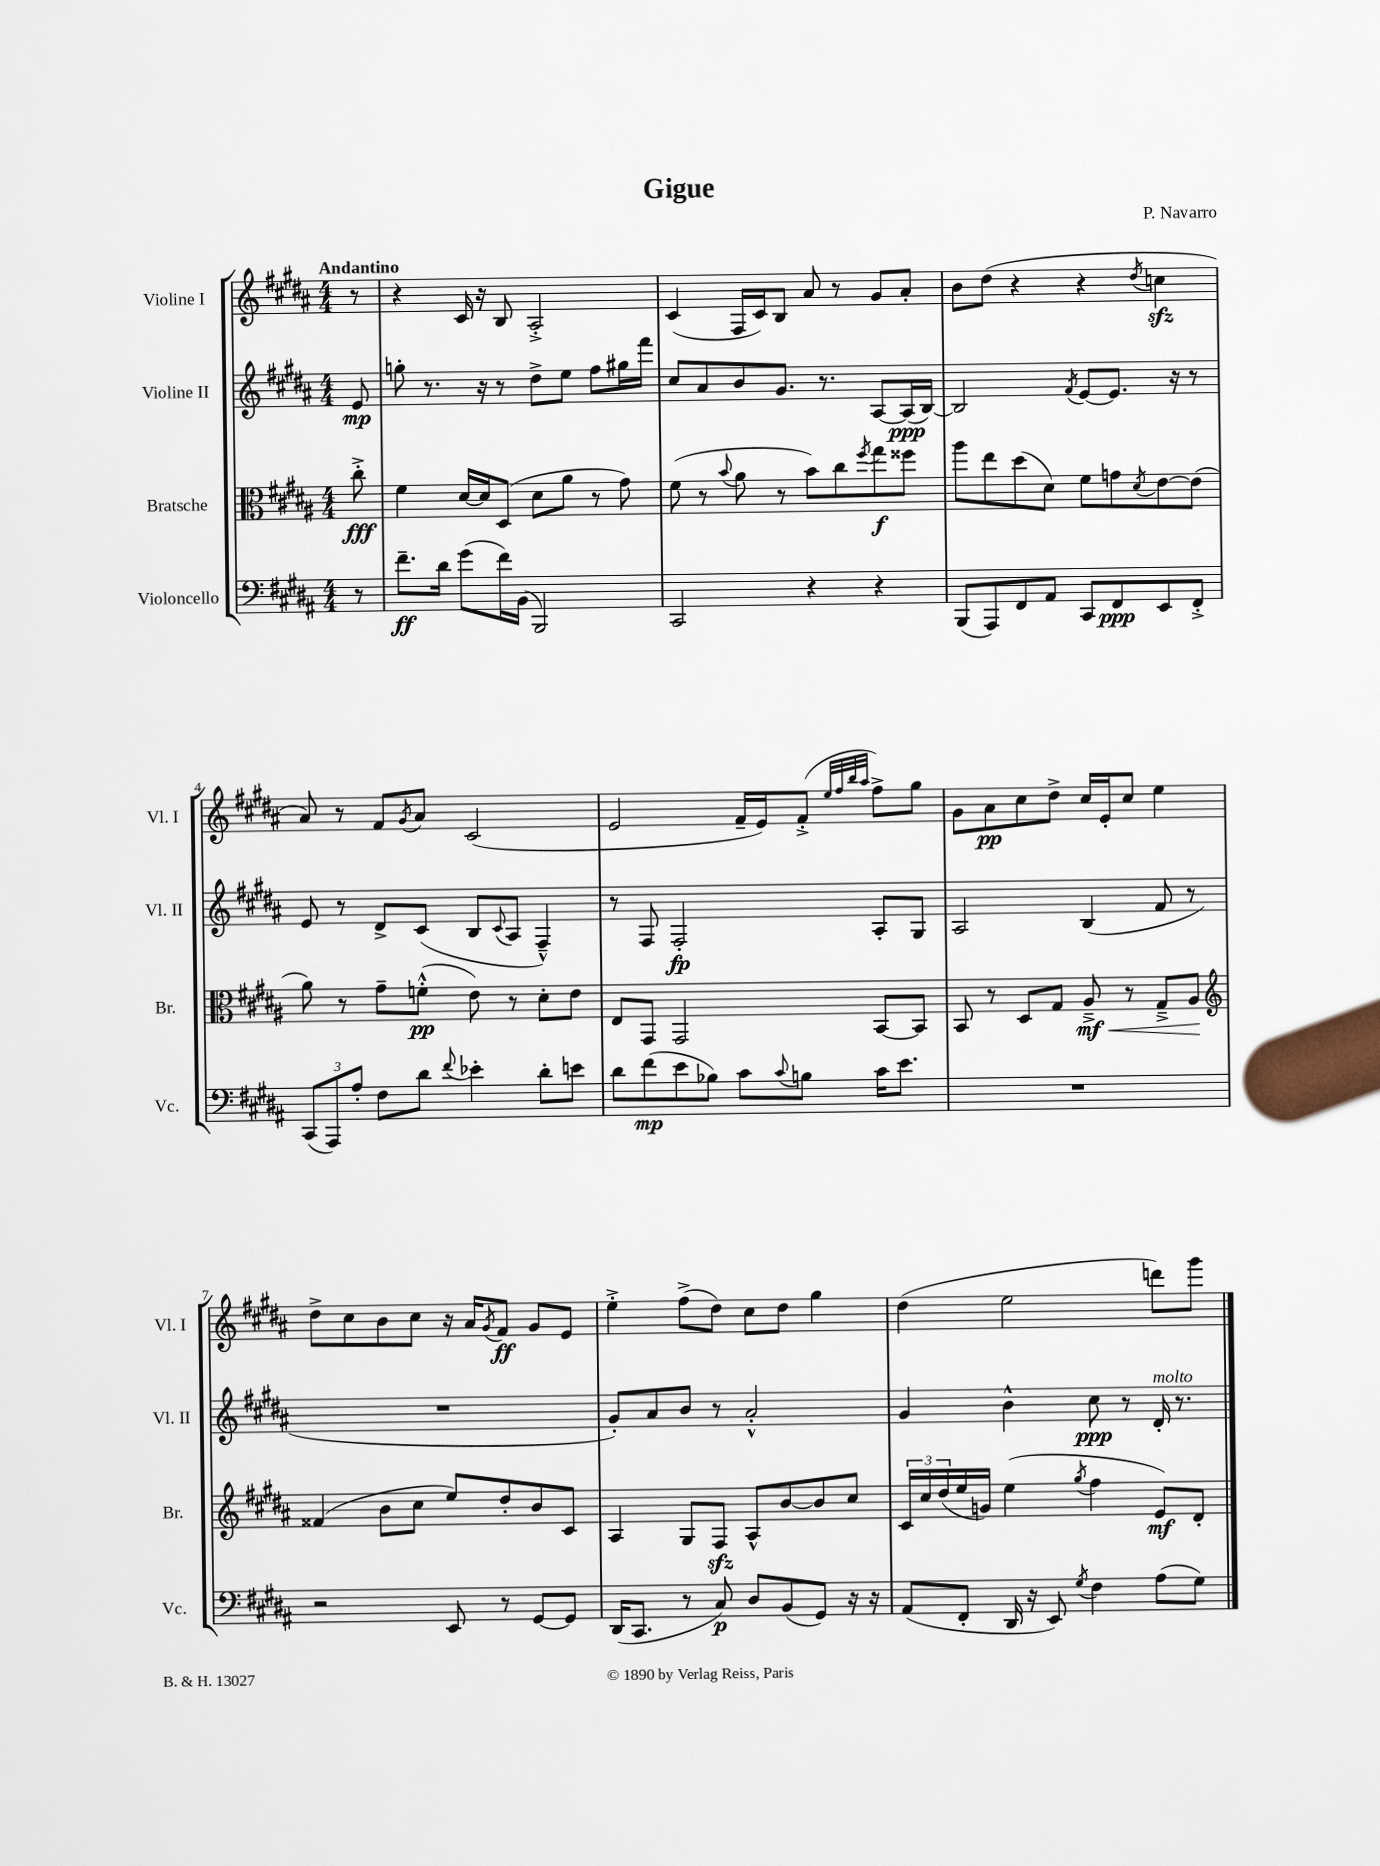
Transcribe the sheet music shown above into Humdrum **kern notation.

**kern	**kern	**kern	**kern
*staff4	*staff3	*staff2	*staff1
*clefF4	*clefC3	*clefG2	*clefG2
*k[f#c#g#d#a#]	*k[f#c#g#d#a#]	*k[f#c#g#d#a#]	*k[f#c#g#d#a#]
*M4/4	*M4/4	*M4/4	*M4/4
8r	8cc#'^	8e	8r
=	=	=	=
8.f#~	4f#	8gg'	4r
.	.	8.r	.
16d#	.	.	.
(8g#	[16d#	.	16c#
.	16d#]	16r	16r
16f#)	(8D#	8r	8B
(16BB	.	.	.
2BBB)	8d#	8dd#^	2A#'^
.	8a#	8ee	.
.	8r	8ff#	.
.	8g#)	16gg#	.
.	.	16fff#	.
=	=	=	=
2CC#	(8f#	8cc#	(4c#
.	8r	8a#	.
.	8qqb	.	.
.	8a#	8b	16F#
.	.	.	16c#)
.	8r	8.g#	8B
4r	8b)	.	8a#
.	.	8.r	.
.	8cc#	.	8r
.	8qff#	.	.
4r	8gg#	[8A#	8g#
.	8ff##	(16A#]	8a#'
.	.	[16B)	.
=	=	=	=
(8BBB	8aa#	2B]	8b
8AAA#)	8ee	.	(8dd#
8FF#	(8dd#	.	4r
8AA#	8d#)	.	.
.	.	8qf#	.
8CC#	8f#	[8e	4r
8FF#	8g	8.e]	.
.	8qd#	.	8qdd#
8EE	[8e	.	4cc
.	.	16r	.
8FF#'^	(8e]	8r	.
=	=	=	=
(12CC#	8a#)	8e	8a#)
12AAA#)	.	.	.
.	8r	8r	8r
12A#'	.	.	.
8F#	8g#~	8d#^	8f#
.	.	.	8qg#
8d#	(8f'^^	(8c#	8a#
8qqf#	.	.	.
4e-'	8e)	8B	(2c#
.	.	8qqc#	.
.	8r	8A#	.
8d#'	8d#'	4F#~^^)	.
8e	8e	.	.
=	=	=	=
8d#	8E	8r	2e
(8f#	8GG#	8F#	.
8e	2GG#	2F#'	.
8B-)	.	.	.
8c#	.	.	16f#~
.	.	.	16e)
8qqc#	.	.	.
8B	.	.	(8f#'^
.	.	.	32qqee
.	.	.	32qqff#
.	.	.	32qqbb
.	.	.	32qqaa#
16c#	[8BB	8A#'	8ff#^)
8.e	.	.	.
.	8BB]	8G#	8gg#
=	=	=	=
1r	8BB	2A#	8g#
.	8r	.	8a#
.	8D#	.	8cc#
.	8G#	.	8dd#^
.	8A#~^	(4B	16cc#
.	.	.	16e'
.	8r	.	8cc#
.	8G#~^	8f#	4ee
.	8A#	8r	.
=	=	=	=
*	*clefG2	*	*
2r	(4f##	1r	8dd#^
.	.	.	8cc#
.	8b	.	8b
.	8cc#	.	8cc#
8EE	8ee)	.	16r
.	.	.	16a#
.	.	.	8qg#
8r	8dd#'	.	8f#
[8GG#	8b	.	8g#
8GG#]	8c#	.	8e
=	=	=	=
(16DD#	4A#	8g#')	4ee'^
8.CC#	.	.	.
.	.	8a#	.
8r	8G#	8b	(8ff#^
8C#)	8F#	8r	8dd#)
8D#	8A#^^	2a#'^^	8cc#
(8BB	[8b	.	8dd#
8GG#)	8b]	.	4gg#
16r	8cc#	.	.
16r	.	.	.
=	=	=	=
(8AA#	24c#	4g#	(4dd#
.	24cc#	.	.
.	(24dd#	.	.
8FF#'	16ee	.	.
.	16g)	.	.
16DD#	(4ee	4b^^	2ee
16r	.	.	.
8EE)	.	.	.
8qG#	8qgg#	.	.
4F#	4ff#	8cc#	.
.	.	8r	.
(8A#	8e)	16d#'	8ddd)
.	.	8.r	.
8G#)	8d#'	.	8ggg#
==	==	==	==
*-	*-	*-	*-
